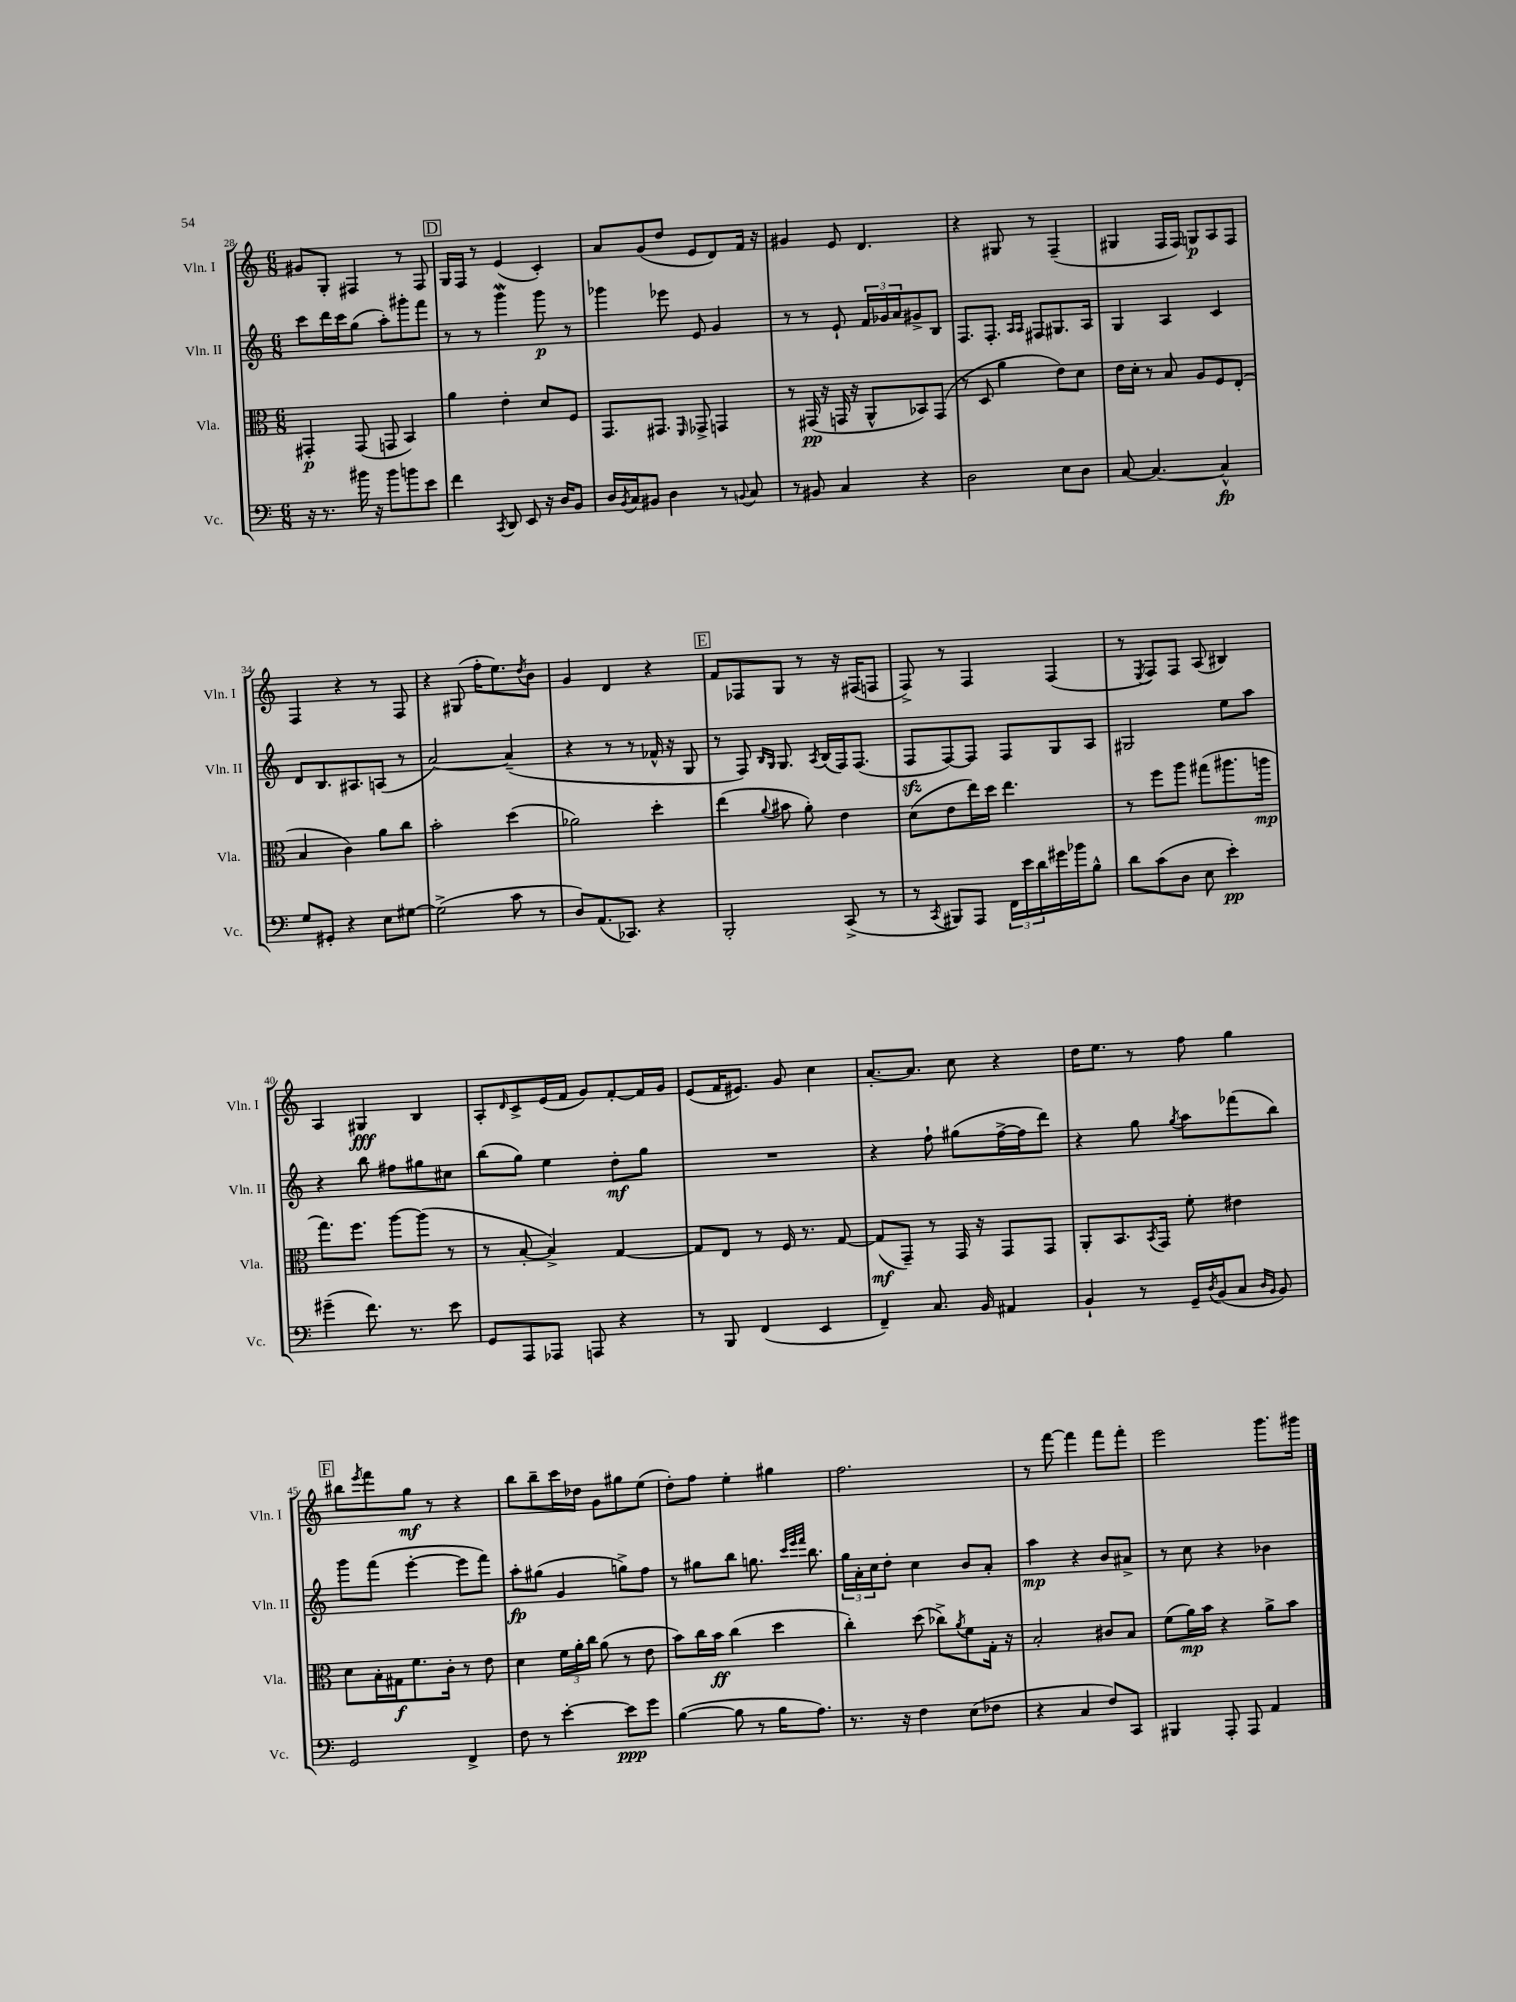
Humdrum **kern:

**kern	**kern	**kern	**kern
*staff4	*staff3	*staff2	*staff1
*clefF4	*clefC3	*clefG2	*clefG2
*k[]	*k[]	*k[]	*k[]
*M6/8	*M6/8	*M6/8	*M6/8
16r	4GG#'	8ccc	8g#
8.r	.	.	.
.	.	16ddd	8G'
.	.	16ccc	.
16b#	(8GG#	(8gg	4F#
16r	.	.	.
8b#	8GG	8aa')	.
8b	4BB)	8ggg#'	8r
8e	.	8fff	8F#
=	=	=	=
4f	4a	8r	16G
.	.	.	16F
.	.	8r	8r
8qCC	.	.	.
8DD	4e'	4ggg	(4e
8EE	.	.	.
16r	8d	8ggg	4c')
16D	.	.	.
8BB	8F	8r	.
=	=	=	=
16D	8.GG	4ggg-	8a
8qBB	.	.	.
16C	.	.	.
8BB#	.	.	(8g
.	8.GG#	.	.
4D	.	8eee-	8dd
.	16qqFF	.	.
.	8GG-^	8e	8e
8r	4GG	4g	8d)
8qqBB	.	.	.
8C	.	.	16f
.	.	.	16r
=	=	=	=
8r	8r	8r	4g#
8BB#	(16GG#	8r	.
.	16r	.	.
4C	16GG	8e`	8e
.	16r	.	.
.	8AA^^	24f	4.d
.	.	24g-	.
.	.	24a	.
4r	8BB-)	8g#^	.
.	(8GG	8B	.
=	=	=	=
2D	8r	8.F	4r
.	8D	.	.
.	.	8.F'	.
.	4a	.	8G#
.	.	16qqA	.
.	.	16qqA	.
.	.	8F#	8r
8E	8e)	8.G#	(4F~
8D	8d	.	.
.	.	16A	.
=	=	=	=
[8C	16e	4G	4G#
.	16d'	.	.
4.C_	8r	.	.
.	8B	4A	16F
.	.	.	16F)
.	8A	.	8G
4C^^]	8F	4c	8A
.	(8E'	.	8F
=	=	=	=
8G	4B	8d	4F
8GG#'	.	8.B	.
4r	4c)	.	4r
.	.	8.A#	.
8E	8a	(8A	8r
[8G#	8cc	8r	8F
=	=	=	=
(2G#^]	2b'	[2a)	4r
.	.	.	(8G#
.	.	.	16ff'
.	.	.	8.ee)
8c	(4dd	(4a~]	.
.	.	.	8qdd
8r	.	.	8b
=	=	=	=
8D)	2a-)	4r	4g
(8.AA	.	.	.
.	.	8r	4d
8.CC-)	.	.	.
.	.	8r	.
4r	4dd'	16f-^^	4r
.	.	16r	.
.	.	8G	.
=	=	=	=
2BBB'	(4ee	8r	8f
.	.	8F)	8F-
.	.	16qqB	.
.	8qqa	16qqG	.
.	8b#	8.G	8G
.	8a')	.	8r
.	.	8qA	.
.	.	(16B	.
(8CC^	4e	16F)	16r
.	.	(8.F	(16F#
8r	.	.	8F
=	=	=	=
8r	(8d	8F	8F^)
8qCC	.	.	.
8BBB#)	8e	[8F)	8r
8AAA	16ee)	8F]	4F
.	16dd	.	.
24FF	4.ee	8F	.
24e	.	.	.
24d	.	.	.
16g#	.	8G	(4F
16b-	.	.	.
8B^^	.	8A	.
=	=	=	=
8d	8r	2G#	8r
.	.	.	8qE
(8c	8ff	.	8F)
8D	8aa	.	8F
8E	(8gg#	.	(8A
4e')	8.aa#	8ee	4B#)
.	.	8aa	.
.	16aa	.	.
=	=	=	=
(4g#~	8.gg)	4r	4A
.	8.ff	.	.
8.f)	.	8bb	4G#
.	[8aa	8ff#	.
8.r	.	.	.
.	(8aa]	8gg#	4B
8e	8r	8cc#	.
=	=	=	=
8GG	8r	(8bb	8A'
.	.	.	16qqd
8AAA	[8B'	8gg)	8c^
8AAA-	4B^])	4ee	(16e
.	.	.	16f
8AAA	.	.	8g)
4r	[4G	8dd'	[8f'
.	.	8gg	16f]
.	.	.	16g
=	=	=	=
8r	8G]	2.r	(8e
8BBB	8E	.	16f
.	.	.	8.e#)
(4FF	8r	.	.
.	16F	.	8g
.	8.r	.	.
4EE	.	.	4cc
.	[8G	.	.
=	=	=	=
4FF~)	(8G]	4r	[8.a'
.	8GG~)	.	.
.	.	.	8.a]
8.C	8r	8ff`	.
.	16GG	(8gg#	8cc
16BB	16r	.	.
4AA#	8GG	[16ff^	4r
.	.	16ff]	.
.	8GG	8ddd)	.
=	=	=	=
4BB`	8AA'	4r	16dd
.	.	.	8.ee
.	8.BB	.	.
8r	.	8gg	8r
.	8qBB	.	.
.	16GG	.	.
.	.	8qgg	.
16GG~	8f'	8aa	8ff
8qD	.	.	.
(16BB	.	.	.
8C	4e#	(8fff-	4gg
16qqD	.	.	.
16qqBB	.	.	.
8BB)	.	8bb)	.
=	=	=	=
2GG	8d	8ggg	8bb#
.	.	.	8qeee
.	16B'	(8fff	8fff
.	16G#	.	.
.	8.f	[4eee'	8gg
.	.	.	8r
.	16c'	.	.
4FF^	8r	8eee]	4r
.	8e	8fff)	.
=	=	=	=
8F	4d	8aa'	8bb
8r	.	(8gg#	8bb~
[4e'	24f	4g	16ccc
.	24a'	.	.
.	.	.	16dd-
.	24cc	.	.
.	(8a	.	8g
8e]	8r	8gg^)	8gg#
8g	8e	8ff	(8ee
=	=	=	=
([4B	8b)	8r	8dd')
.	16cc	8gg#	8ff
.	16b	.	.
8B]	(4cc	8bb	4ee'
8r	.	8.gg	.
16B	4dd	.	4gg#
.	.	32qqccc	.
.	.	32qqeee	.
.	.	32qqfff	.
8.A)	.	8.bb	.
=	=	=	=
8.r	4cc')	24gg	2.ff
.	.	24a'	.
.	.	24cc	.
.	.	8dd'	.
16r	.	.	.
4F	(8dd	4cc	.
.	8cc-^)	.	.
.	8qa	.	.
(8E	8f	8b	.
8F-	16G'	8a'	.
.	16r	.	.
=	=	=	=
4r	2B'	4aa	8r
.	.	.	[8fff
4C	.	4r	4fff]
8F)	8c#	8b	8fff
8CC	8B	8a#^	8fff'
=	=	=	=
4BBB#	(8f	8r	2eee
.	16a)	8cc	.
.	16b	.	.
8AAA'	4r	4r	.
8AAA	.	.	.
4AA	8a^	4b-	8.ggg
.	8b	.	.
.	.	.	16ggg#
==	==	==	==
*-	*-	*-	*-
